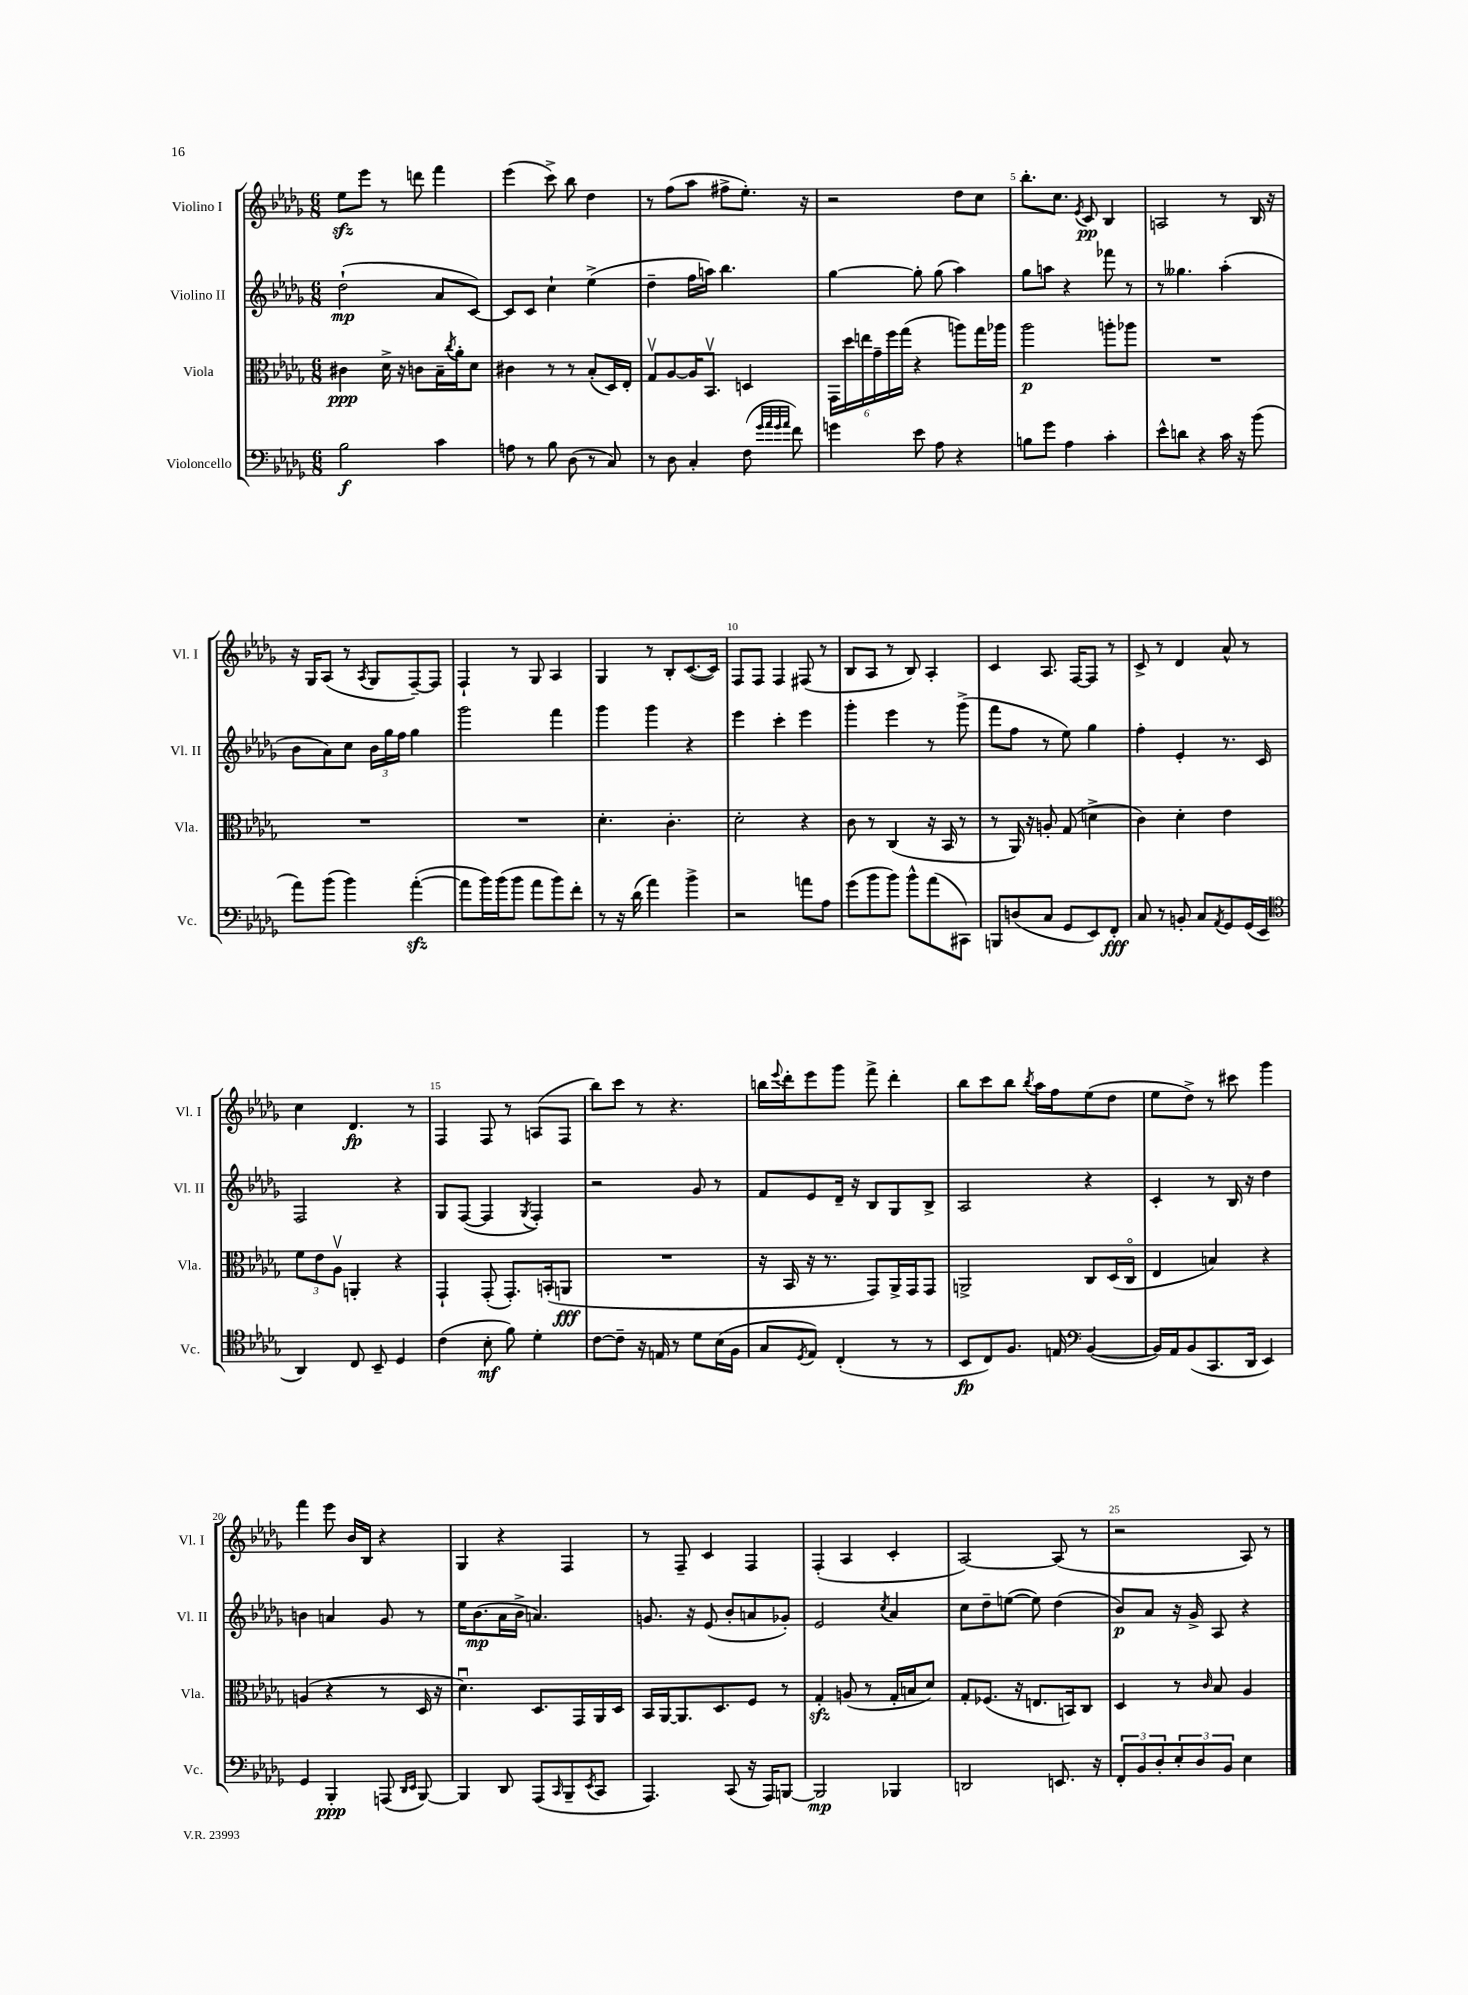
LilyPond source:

<<
\new StaffGroup <<
\new Staff = "s0" \with { instrumentName = "Violino I" shortInstrumentName = "Vl. I" } {
    \clef treble \key des \major \numericTimeSignature \time 6/8
    ees''8\sfz ees'''8 r8 d'''8 f'''4 |
    ees'''4( c'''8->) bes''8 des''4 |
    r8 f''8( aes''8 fis''8-> ees''8.-.) r16 |
    r2 des''8 c''8 |
    bes''8.-. c''8. \acciaccatura { ees'8 } c'8\pp bes4 |
    a2 r8 bes16 r16 |
    r16 ges16 aes8( r8 \acciaccatura { aes8 } ges8 f8~--) f8 |
    f4-! r8 ges8 aes4 |
    ges4 r8 bes8-. c'8.~( c'16) |
    f8 f8 f4 fis8( r8 |
    bes8 aes8 r8 bes8) aes4-. |
    c'4 aes8. f16~ f8 r8 |
    c'8-> r8 des'4 aes'8-^ r8 |
    c''4 des'4.\fp r8 |
    f4 f8 r8 a8( f8 |
    bes''8) c'''8 r8 r4. |
    b''16 \appoggiatura { ees'''8 } des'''16-. ees'''8 ges'''8 f'''8-> des'''4-. |
    bes''8 c'''8 bes''8 \acciaccatura { bes''8 } aes''16 f''16 ees''8( des''8 |
    ees''8 des''8->) r8 cis'''8 ges'''4 |
    f'''4 ees'''8 bes'16 bes16 r4 |
    ges4 r4 f4 |
    r8 f8-- c'4 f4 |
    f4-.( aes4 c'4-. |
    aes2~) aes8( r8 |
    r2 aes8) r8 \bar "|." |
}
\new Staff = "s1" \with { instrumentName = "Violino II" shortInstrumentName = "Vl. II" } {
    \clef treble \key des \major \numericTimeSignature \time 6/8
    des''2-!\mp( aes'8 c'8~) |
    c'8 c'8 c''4-! ees''4->( |
    des''4-- f''16 a''16) bes''4. |
    ges''4~ ges''8-. ges''8( aes''4) |
    ges''8 a''8 r4 fes'''8 r8 |
    r8 geses''4. aes''4-.( |
    bes'8 aes'8) c''8 \tuplet 3/2 { bes'16 ges''16 f''16 } ges''4 |
    ges'''2 f'''4 |
    ges'''4 ges'''4 r4 |
    ees'''4 c'''4-. ees'''4 |
    ges'''4-. ees'''4 r8 ges'''8->( |
    f'''8 f''8 r8 ees''8) ges''4 |
    f''4-. ees'4-. r8. c'16 |
    f2 r4 |
    ges8 f8~( f4 \acciaccatura { ges8 } f4-.) |
    r2 ges'8 r8 |
    f'8 ees'8 des'16-- r16 bes8 ges8 bes8-> |
    aes2 r4 |
    c'4-. r8 bes16 r16 des''4 |
    b'4 a'4 ges'8 r8 |
    ees''16 bes'8.\mp( aes'16 bes'16-> a'4.) |
    g'8. r16 ees'8( bes'8-. a'8 ges'8-.) |
    ees'2 \acciaccatura { c''8 } aes'4 |
    c''8 des''8-- e''8~( e''8) des''4( |
    bes'8\p) aes'8 r16 ges'16-> aes8 r4 \bar "|." |
}
\new Staff = "s2" \with { instrumentName = "Viola" shortInstrumentName = "Vla." } {
    \clef alto \key des \major \numericTimeSignature \time 6/8
    cis'4\ppp des'16-> r16 c'8 bes16-- \acciaccatura { c''8 } aes'16-. des'8 |
    cis'4 r8 r8 bes8-.( des16) ees16-. |
    ges8\upbow aes8~ aes16 bes,8.\upbow d4 |
    \tuplet 6/4 { ges,16 des''16 e''16 ges'16-- f''16 ges''16( } r4 a''8) ges''16 aes''16 |
    aes''2\p a''8-. aes''8 |
    R2. |
    R2. |
    R2. |
    des'4.-. c'4.-. |
    des'2-. r4 |
    c'8 r8 c4( r16 bes,16 r8 |
    r8 aes,16) r16 a8-. ges8( d'4-> |
    c'4) des'4-. ees'4 |
    \tuplet 3/2 { f'8 ees'8 aes8\upbow } a,4-. r4 |
    ges,4-! ges,8-.( ges,8.-.) b,16-.( a,8\fff |
    R2. |
    r16 bes,16 r16 r8. ges,8) aes,16-> ges,16 ges,8 |
    a,2-> c8 des16( c16\flageolet |
    ees4 b4) r4 |
    a4( r4 r8 des16 r16 |
    des'4.\downbow) des8. ges,16 aes,16 des16 |
    bes,16 aes,16~ aes,8. des8. f8 r8 |
    ges4-.\sfz a8( r8 ges16-. b16 des'8) |
    ges8-. fes8.( r16 e8. b,16) c8 |
    des4 r8 \grace { c'16 } bes8 aes4 \bar "|." |
}
\new Staff = "s3" \with { instrumentName = "Violoncello" shortInstrumentName = "Vc." } {
    \clef bass \key des \major \numericTimeSignature \time 6/8
    bes2\f c'4 |
    a8 r8 bes8 des8( r8 c8) |
    r8 des8 c4-. f8( \grace { ges'32 aes'32 ges'32 aes'32 } f'8) |
    g'4 ees'8 aes8 r4 |
    b8 ges'8 aes4 c'4-. |
    ees'8-^ d'8 r4 c'16 r16 bes'8( |
    aes'8) bes'8( bes'4) aes'4~-.\sfz( |
    aes'8 bes'16) bes'16( bes'8 aes'8 bes'8) f'8-. |
    r8 r16 des'16( aes'4) bes'4-> |
    r2 a'8 aes8 |
    ges'8( bes'8 bes'8) bes'8-^ aes'8( cis,8) |
    b,,8 d8( c8 ges,8 ees,8) f,8-.\fff |
    c8 r8 b,8-. c8 \acciaccatura { aes,8 } ges,8 ges,16( ees,16 |
    \clef tenor aes,4) c8 bes,8-- des4 |
    c'4( bes8-.\mf f'8) des'4-. |
    c'8~ c'8-- r16 e16 r8 des'8 bes16( f16 |
    ges8 \acciaccatura { des8 } ees8) c4-.( r8 r8 |
    bes,8\fp c8) f8. e16 \clef bass bes,4~( |
    bes,16) aes,16 bes,8( c,8. des,16 ees,4) |
    ges,4 bes,,4-.\ppp a,,8( \grace { des,16 ees,16 } bes,,8~) |
    bes,,4 des,8 aes,,8( \grace { c,16 } bes,,8-- \acciaccatura { ees,8 } c,8 |
    aes,,4.) c,8( r16 aes,,16) b,,8~ |
    b,,2\mp bes,,4 |
    d,2 e,8. r16 |
    \tuplet 3/2 { f,8-. bes,8 des8-. } \tuplet 3/2 { ees8-. des8 bes,8 } ees4 \bar "|." |
}
>>
>>
\layout { \context { \Score \override BarNumber.break-visibility = ##(#f #t #t) barNumberVisibility = #(every-nth-bar-number-visible 5) } }
